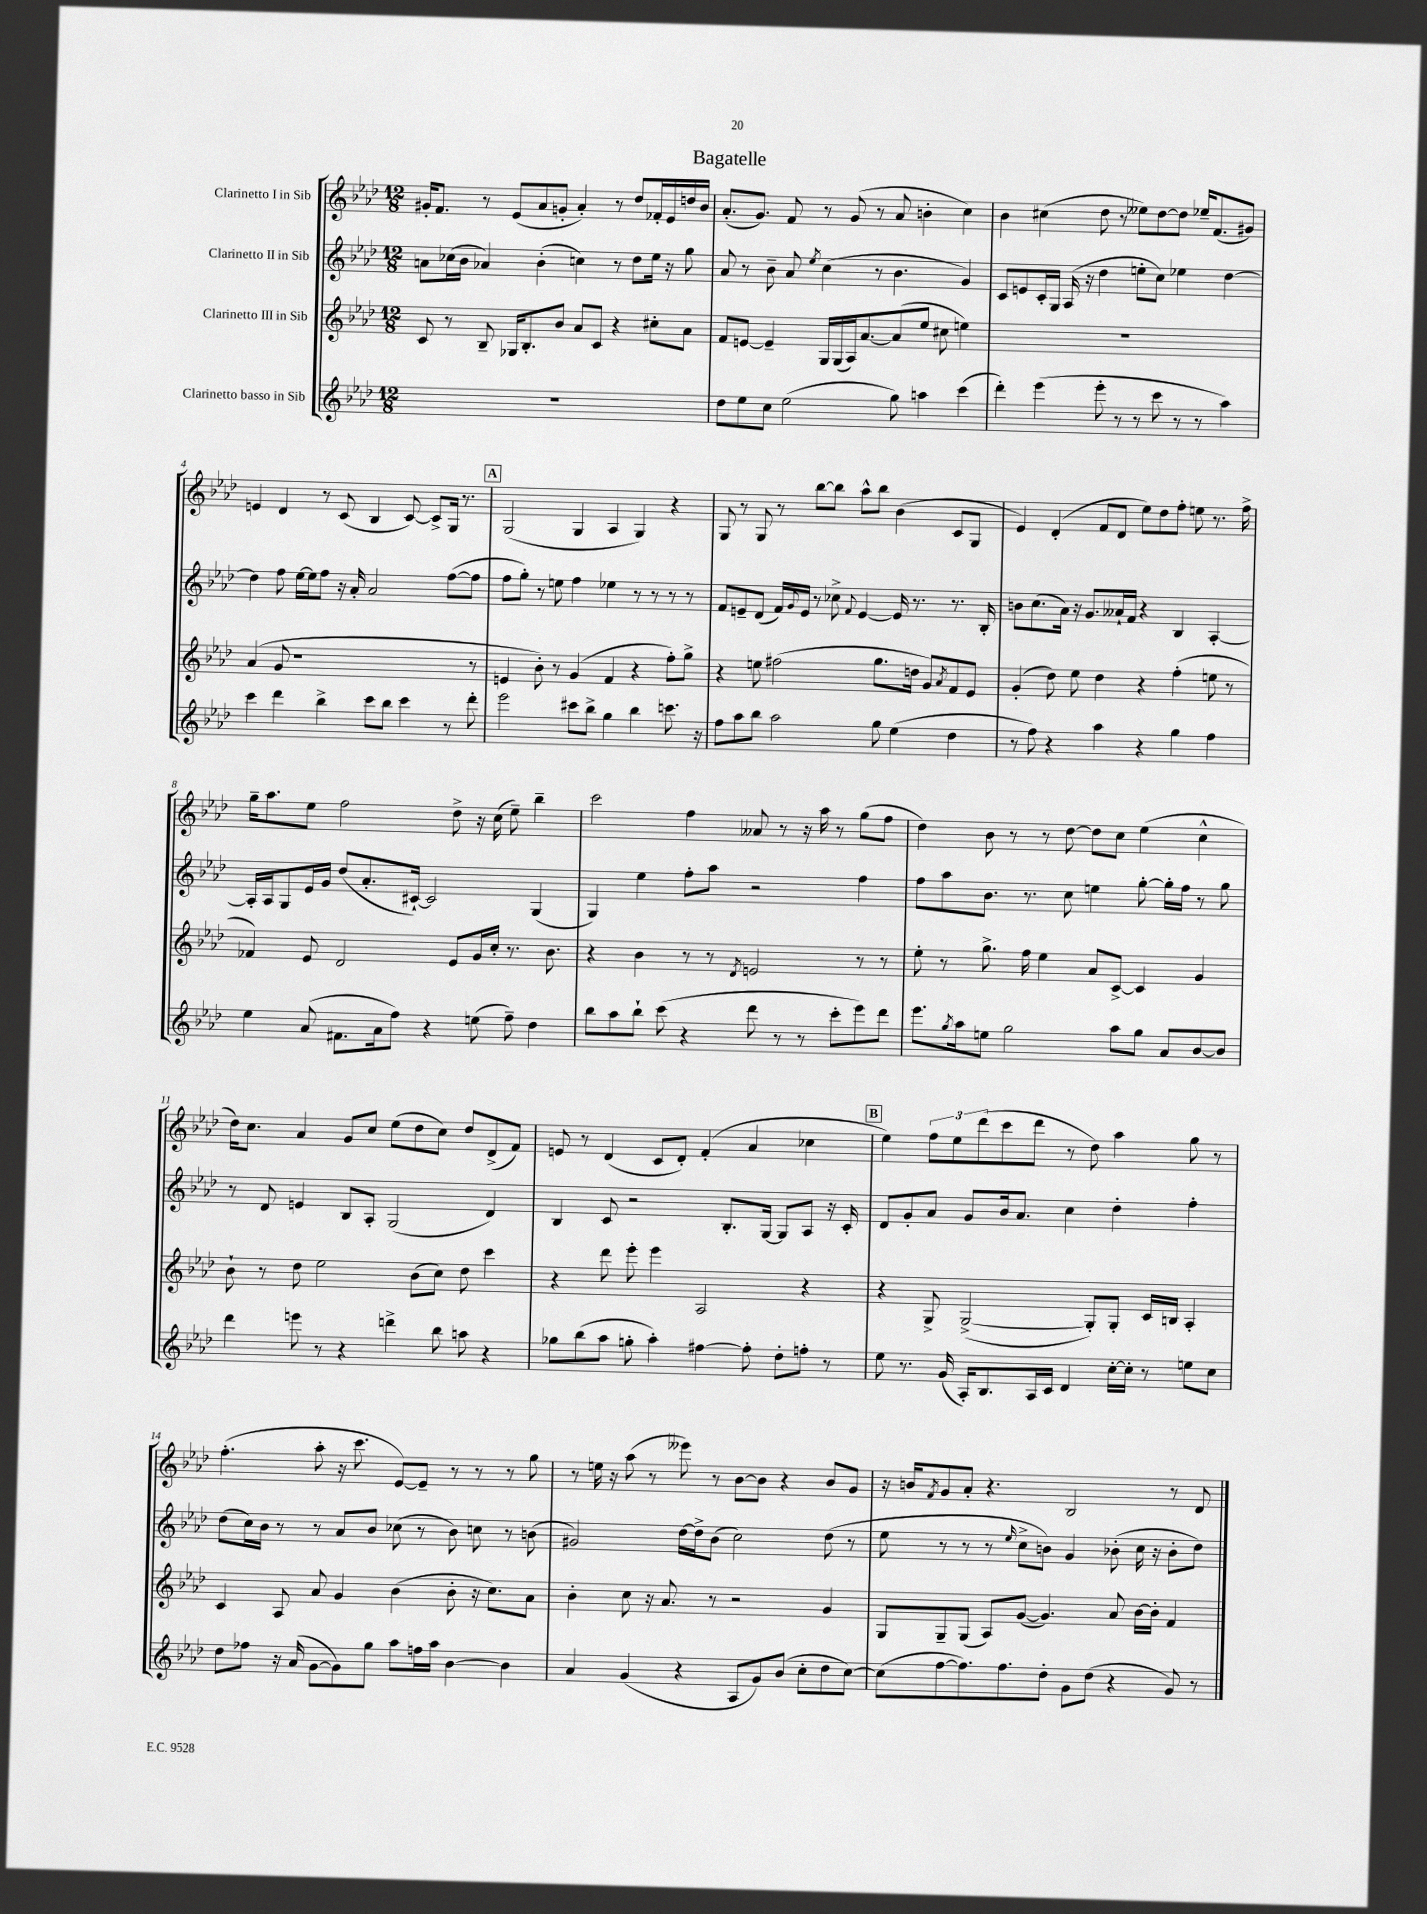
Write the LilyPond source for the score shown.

\header { title = "Bagatelle" }
<<
\new StaffGroup <<
\new Staff = "s0" \with { instrumentName = "Clarinetto I in Sib" } {
    \clef treble \key aes \major \numericTimeSignature \time 12/8
    gis'16-. f'8. r8 ees'8( aes'8 g'8-. aes'4-.) r8 des''8 fes'16-. ees'16 d''16 bes'16 |
    aes'8.-.( g'8.) f'8 r8 g'8( r8 aes'8 b'4-. c''4) |
    bes'4 cis''4( des''8 r8 eeses''8) des''8~ des''8 ees''16-- f'8.( gis'8) |
    e'4 des'4 r8 c'8( bes4 c'8~) c'8-> g16 r8. |
    \mark \markup { \box "A" } g2( g4 aes4 g4) r4 |
    g8 r8 g8 r8 bes''8~ bes''8 aes''8-^ bes''8 bes'4( c'8 g8 |
    ees'4) des'4-.( f'8 des'8 ees''8) des''8 f''8-. e''8 r8. f''16-> |
    g''16-- aes''8. ees''8 f''2 des''8-> r16 c''16( ees''8--) bes''4-- |
    c'''2 f''4 aeses'8 r8 r16 aes''16 r8 g''8( f''8 |
    des''4) bes'8 r8 r8 des''8~ des''8 c''8 ees''4( c''4-^ |
    des''16) c''8. aes'4 g'8 c''8 ees''8( des''8 c''8) des''8 des'8->( f'8) |
    e'8 r8 des'4( c'8 des'8-.) f'4-.( aes'4 ces''4 |
    \mark \markup { \box "B" } ees''4) \tuplet 3/2 { f''8 ees''8 des'''8( } c'''8 des'''8 r8 des''8) aes''4 g''8 r8 |
    f''4.-.( aes''8-. r16 c'''8. ees'8~) ees'8-- r8 r8 r8 g''8 |
    r8 e''16 r16 aes''8( r8 eeses'''8) r8 bes'8~ bes'8 r4 bes'8 g'8 |
    r16 b'16 \acciaccatura { f'8 } g'8 aes'8-. r4. bes2 r8 des'8 \bar "|." |
}
\new Staff = "s1" \with { instrumentName = "Clarinetto II in Sib" } {
    \clef treble \key aes \major \numericTimeSignature \time 12/8
    a'8 ces''16( bes'16 aes'4) bes'4-.( c''4) r8 des''8 ees''16 r16 g''8 |
    aes'8 r8 bes'8-- aes'8 \acciaccatura { ees''8 } c''4( r8 bes'4. g'4) |
    c'8 e'8 c'16-. g16 aes16( r16 des''4 e''8-. c''8) ees''4 des''4~ |
    des''4 f''8 ees''16~ ees''16 f''8 r16 aes'16-. aes'2 f''8~( f''8 |
    \mark \markup { \box "A" } f''8 g''8-.) r8 e''8 f''4 ees''4 r8 r8 r8 r8 |
    f'8 e'8-- des'8( f'16) \appoggiatura { g'8 } e'16 r8 ces''8-> \appoggiatura { f'8 } e'4~ e'16 r8. r8. bes16-. |
    b'8 c''8.( aes'16) r16 g'8. aeses'16-! f'16 r4 bes4 aes4~-. |
    aes16-. aes16 g8 ees'16 g'16 des''8( aes'8.-. cis'16~-!) cis'2 g4( |
    g4) ees''4 f''8-. aes''8 r2 f''4 |
    f''8 aes''8 bes'8. r8. c''8 e''4 g''8~-. g''16-. f''16 r8 g''8 |
    r8 des'8 e'4 bes8 aes8-. g2( des'4) |
    bes4 c'8 r2 bes8.-. g16~ g8 aes8 r16 c'16-. |
    \mark \markup { \box "B" } des'8 g'8-. aes'8 g'8 bes'16 aes'8. c''4 des''4-. f''4-. |
    des''8( c''16) bes'16 r8 r8 aes'8 bes'8 ces''8( r8 bes'8) c''8 r8 b'8( |
    gis'2) des''16~ des''16-> bes'8( c''2) des''8( r8 |
    ees''8 r8 r8 r8 \grace { ees''16 } c''8-> b'8) g'4 bes'8-.( c''16 r16 bes'8-. des''8) \bar "|." |
}
\new Staff = "s2" \with { instrumentName = "Clarinetto III in Sib" } {
    \clef treble \key aes \major \numericTimeSignature \time 12/8
    c'8 r8 bes8-- ges16 bes8.-. bes'8 aes'8 c'8 r4 cis''8-. aes'8 |
    f'8 e'8~ e'4-- g16 g16( aes16) aes'8.~ aes'8( ees''8 cis''8 e''4) |
    R1. |
    aes'4( g'8 r1 r8 |
    \mark \markup { \box "A" } e'4 bes'8-.) r8 g'4( f'4 r4 f''8-.) g''8-> |
    r4 e''8 fis''2( g''8. d''16 g'8) \acciaccatura { aes'8 } f'8 ees'8 |
    g'4-.( des''8) ees''8 des''4 r4 f''4-.( e''8 r8 |
    fes'4) ees'8 des'2 ees'8 g'16 c''16-. r8. bes'8. |
    r4 bes'4 r8 r8 \acciaccatura { des'8 } e'2 r8 r8 |
    ees''8-. r8 g''8.-> f''16 ees''4 aes'8 c'8~-> c'4 g'4 |
    bes'8-! r8 des''8 ees''2 bes'8( c''8) des''8 c'''4 |
    r4 des'''8 ees'''8-. ees'''4 aes2 r4 |
    \mark \markup { \box "B" } r4 g8-> g2~->( g8-.) g8-. c'16 b16 aes4-. |
    c'4 aes8 aes'8 g'4 bes'4( bes'8-. r16 c''8.) aes'8 |
    bes'4-. c''8 r16 aes'8. r8 r2 g'4 |
    g8 g8-- g8( aes8) g'8~( g'4.) aes'8 bes'16~ bes'16-. f'4 \bar "|." |
}
\new Staff = "s3" \with { instrumentName = "Clarinetto basso in Sib" } {
    \clef treble \key aes \major \numericTimeSignature \time 12/8
    R1. |
    des''8 ees''8 c''8 ees''2( g''8) a''4 c'''4( |
    des'''4-.) ees'''4( ees'''8-. r8 r8 c'''8 r8 r8 aes''4) |
    c'''4 des'''4 bes''4-> c'''8 bes''8 c'''4 r8 des'''8-. |
    \mark \markup { \box "A" } ees'''2 cis'''8 bes''8-> g''4 bes''4 c'''8. r16 |
    f''8 aes''8 bes''8 aes''2 g''8 ees''4( des''4 |
    r8 f''8) r4 aes''4 r4 g''4 f''4 |
    ees''4 aes'8( fis'8. aes'16 f''8) r4 e''8( f''8--) des''4 |
    bes''8 aes''8 bes''8-! c'''8( r4 des'''8 r8 r8 c'''8-. ees'''8) des'''8 |
    ees'''8. \acciaccatura { g''8 } aes''16 e''8 g''2 aes''8 g''8 aes'8 bes'8~ bes'8 |
    des'''4 e'''8 r8 r4 d'''4-> bes''8 a''8 r4 |
    ges''8 bes''8( aes''8 g''8-. aes''4-.) fis''4~ fis''8-. des''8-. f''8-. r8 |
    \mark \markup { \box "B" } ees''8 r8. g'16( aes16-.) bes8. aes16 c'16 des'4 c''16~-. c''16-. r8 e''8 c''8 |
    des''8 fes''8 r16 aes'16( g'8~ g'8) g''8 aes''8 f''16 aes''16 bes'4~ bes'4 |
    aes'4 g'4( r4 aes8 g'8) bes'8( c''8-. des''8 c''8~) |
    c''8( f''8~ f''8.) f''8. des''8-. g'8 des''8( r4 g'8) r8 \bar "|." |
}
>>
>>
